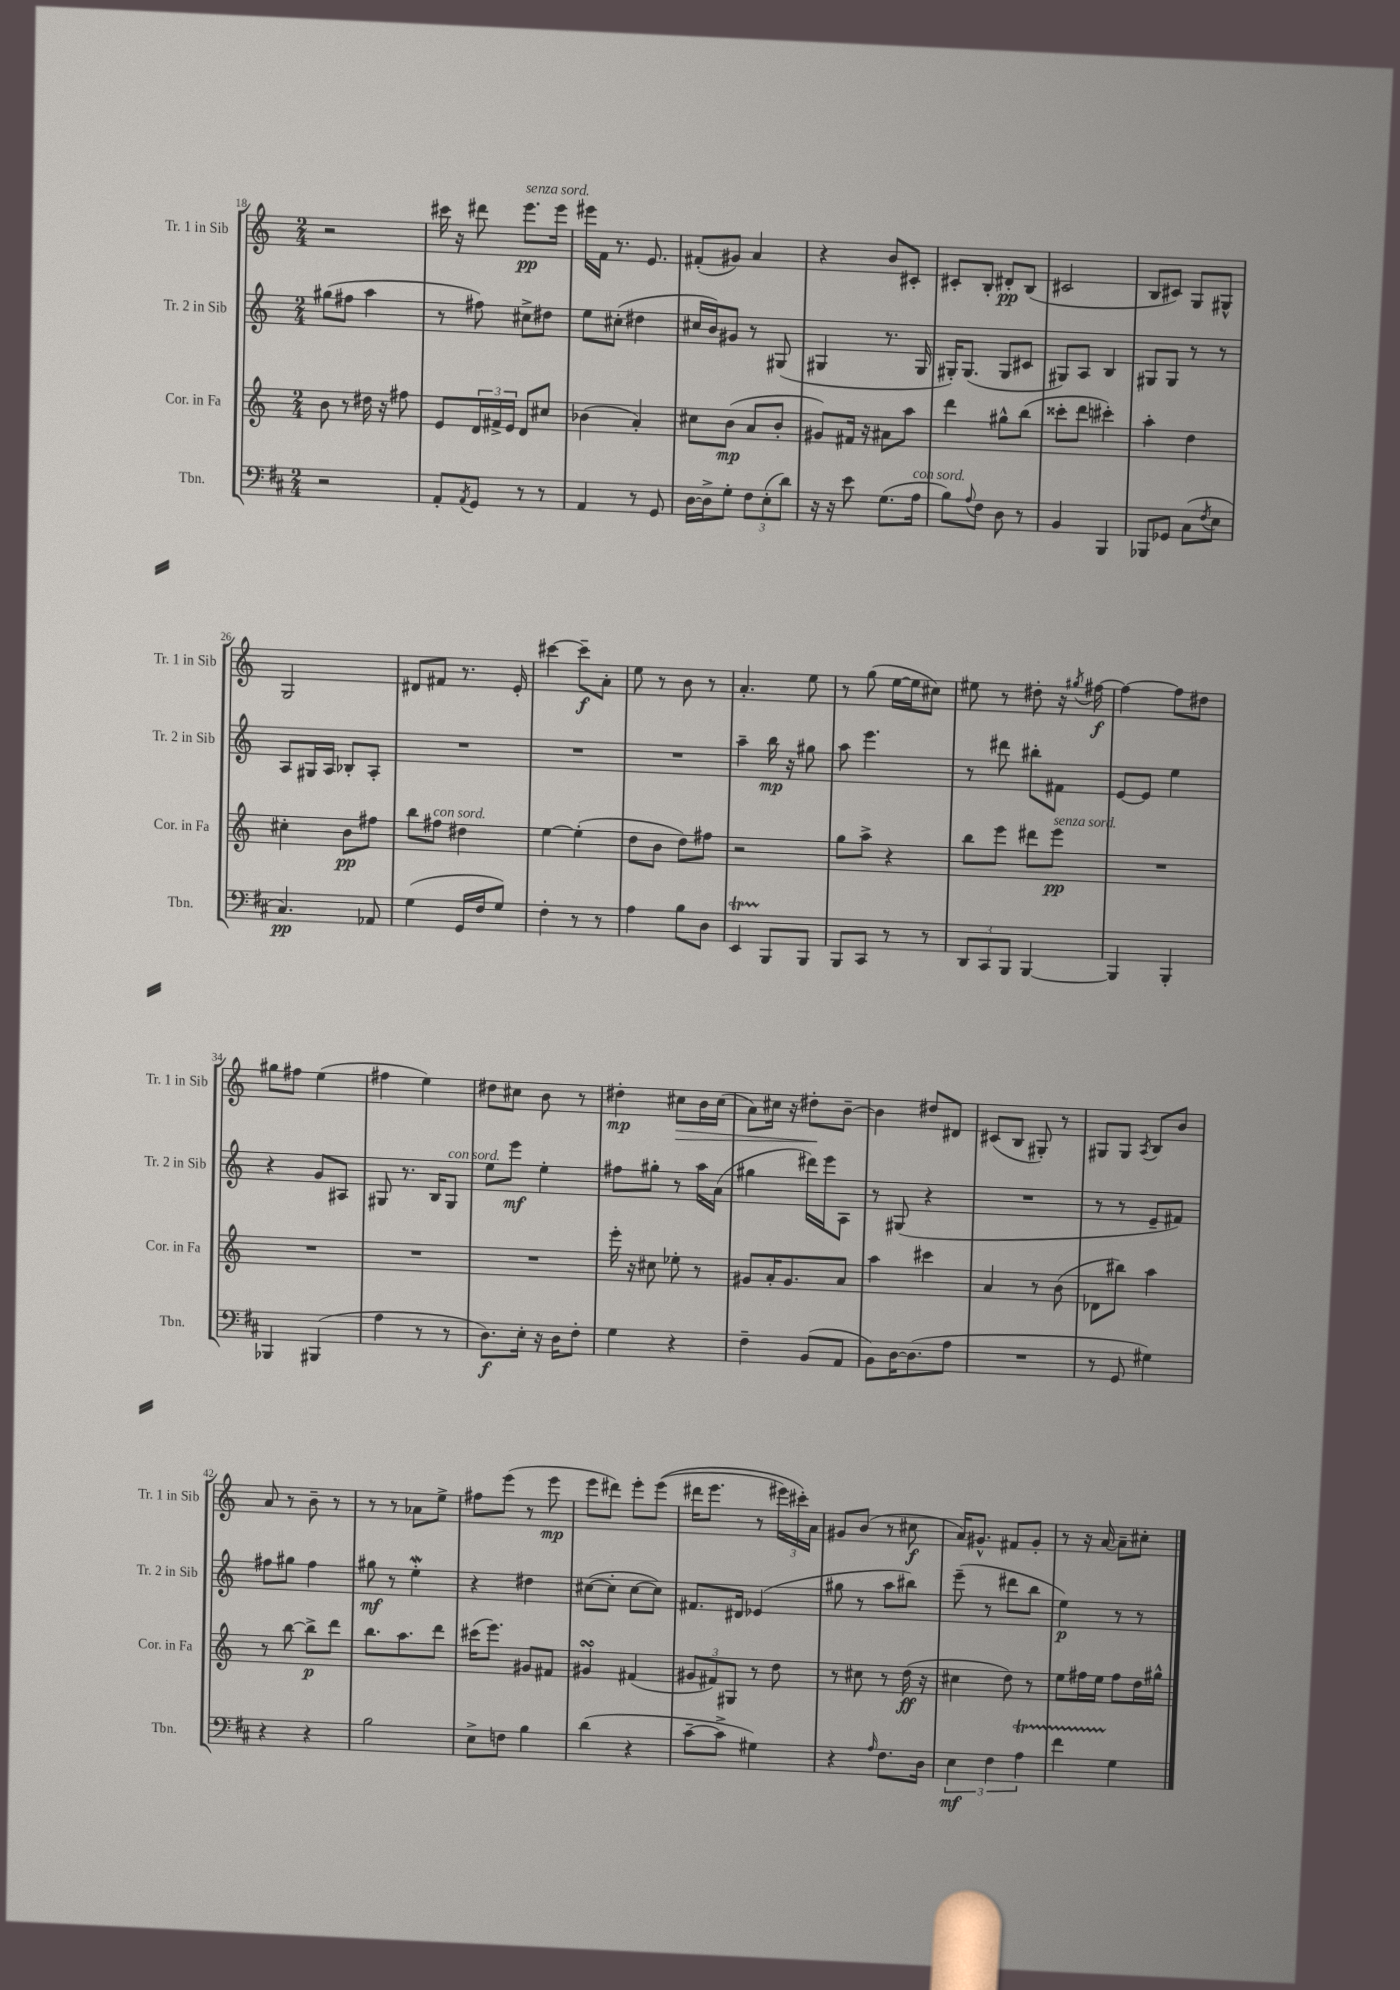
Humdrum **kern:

**kern	**dynam	**kern	**dynam	**kern	**dynam	**kern	**dynam
*part4	*part4	*part3	*part3	*part2	*part2	*part1	*part1
*staff4	*staff4	*staff3	*staff3	*staff2	*staff2	*staff1	*staff1
*I"Tbn.	*	*I"Cor. in Fa	*	*I"Tr. 2 in Sib	*	*I"Tr. 1 in Sib	*
*I'Tbn.	*	*I'Cor. in Fa	*	*I'Tr. 2 in Sib	*	*I'Tr. 1 in Sib	*
*clefF4	*	*clefG2	*	*clefG2	*	*clefG2	*
*k[f#c#]	*	*k[]	*	*k[]	*	*k[]	*
*M2/4	*	*M2/4	*	*M2/4	*	*M2/4	*
=18	=18	=18	=18	=18	=18	=18	=18
2r	.	8b\	.	(8gg#X\L	.	2r	.
.	.	8r	.	8ff#X\J	.	.	.
.	.	16dd#X\	.	4aa\	.	.	.
.	.	16r	.	.	.	.	.
.	.	8ff#X\	.	.	.	.	.
=19	=19	=19	=19	=19	=19	=19	=19
8AA'/L	.	8e/L	.	8r	.	16ccc#X\	.
.	.	.	.	.	.	16r	.
8qAA/	.	.	.	.	.	.	.
8GG/J	.	24d/L	.	8ff#X\)	.	8ddd#X\	.
.	.	24f#X^/	.	.	.	.	.
.	.	24e/JJ	.	.	.	.	.
!	!	!	!	!	!	!LO:TX:a:i:t=senza sord.	!
8r	.	8d/L	.	8cc#X^\L	.	8.eee\L	pp
8r	.	8cc#X/J	.	8dd#X\J	.	.	.
.	.	.	.	.	.	16eee\Jk	.
=20	=20	=20	=20	=20	=20	=20	=20
4AA/	.	(4b-X\	.	8ee\L	.	16eee#X\LL	.
.	.	.	.	.	.	16f\JJ	.
.	.	.	.	(8cc#X'\J	.	8.r	.
8r	.	4a'/)	.	4dd#X\	.	.	.
.	.	.	.	.	.	8.e/	.
8GG/	.	.	.	.	.	.	.
=21	=21	=21	=21	=21	=21	=21	=21
[16D\LL	.	8cc#X\L	.	16cc#X/LL	.	(8f#X'/L	.
16D^\J]	.	.	.	16b/J)	.	.	.
8G'\J	.	(8b\J	mp	8g#X/J	.	8g#X/J)	.
12F#\L	.	8a/L	.	8r	.	4a/	.
(12E'\	.	.	.	.	.	.	.
.	.	8b'/J	.	(8G#X/	.	.	.
12d\J)	.	.	.	.	.	.	.
=22	=22	=22	=22	=22	=22	=22	=22
16r	.	8g#X/L)	.	4G#X/	.	4r	.
16r	.	.	.	.	.	.	.
8e\	.	16f#X/Jk	.	.	.	.	.
.	.	16r	.	.	.	.	.
(8.G\L	.	8a#X\L	.	8.r	.	8b/L	.
.	.	8aa\J	.	.	.	8c#X'/J	.
!LO:TX:a:i:t=con sord.	!	!	!	!	!	!	!
16A\Jk	.	.	.	16G#/	.	.	.
=23	=23	=23	=23	=23	=23	=23	=23
8B\L)	.	4ddd\	.	16G#X'/KL)	.	8c#X'/L	.
.	.	.	.	(8.G#/J	.	.	.
8qqA/	.	.	.	.	.	.	.
8F#\J	.	.	.	.	.	8B'/J	.
8D\	.	8gg#X^^\L	.	8G#/L	.	8d#X'/L	pp
8r	.	(8bb\J	.	8c#X/J	.	(8B/J	.
=24	=24	=24	=24	=24	=24	=24	=24
4BB/	.	8ccc##X'\L	.	8G#X/L)	.	2c#X/	.
.	.	8ddd\J	.	8A/J	.	.	.
4BBB/	.	4ccc#X'\)	.	4B/	.	.	.
=25	=25	=25	=25	=25	=25	=25	=25
8BBB-X/L	.	4aa'\	.	8G#X/L	.	8B/L	.
8GG-X/J	.	.	.	8G#/J	.	8c#X/J)	.
(8C#\L	.	4dd\	.	8r	.	8G/L	.
8qF#/	.	.	.	.	.	.	.
8E\J	.	.	.	8r	.	8G#X^^/J	.
!!LO:LB:g=z
=26	=26	=26	=26	=26	=26	=26	=26
4.C#/)	pp	4cc#X'\	.	8A/L	.	2G/	.
.	.	.	.	16G#X/L	.	.	.
.	.	.	.	16A/JJ	.	.	.
.	.	8b\L	pp	8B-X'/L	.	.	.
8AA-X/	.	8ff#X\J	.	8A'/J	.	.	.
=27	=27	=27	=27	=27	=27	=27	=27
(4G\	.	8bb\L	.	2r	.	8d#X/L	.
!	!	!LO:TX:a:i:t=con sord.	!	!	!	!	!
.	.	8ff#X\J	.	.	.	8f#X/J	.
16GG/LL	.	4dd#X\	.	.	.	8.r	.
16F#/J	.	.	.	.	.	.	.
8G/J)	.	.	.	.	.	.	.
.	.	.	.	.	.	16e'/	.
=28	=28	=28	=28	=28	=28	=28	=28
4F#'\	.	[4ee\	.	2r	.	[4ccc#X\	.
8r	.	(4ee'\]	.	.	.	8ccc#~\L]	f
8r	.	.	.	.	.	8a'\J	.
=29	=29	=29	=29	=29	=29	=29	=29
4A\	.	8dd\L	.	2r	.	8ee\	.
.	.	8b\J	.	.	.	8r	.
8B\L	.	8dd\L)	.	.	.	8b\	.
8D\J	.	8ff#X\J	.	.	.	8r	.
=30	=30	=30	=30	=30	=30	=30	=30
4EET/	.	2r	.	4aa~\	.	4.a'/	.
8BBB/L	.	.	.	16bb\	mp	.	.
.	.	.	.	16r	.	.	.
8BBB/J	.	.	.	8gg#X\	.	8ee\	.
=31	=31	=31	=31	=31	=31	=31	=31
8BBB/L	.	8gg\L	.	8aa\	.	8r	.
8CC#/J	.	8aa^\J	.	4.eee\	.	(8gg\	.
8r	.	4r	.	.	.	[16ee\LL	.
.	.	.	.	.	.	16ee\J]	.
8r	.	.	.	.	.	8cc#X\J)	.
=32	=32	=32	=32	=32	=32	=32	=32
12DD/L	.	8bb\L	.	8r	.	8ee#X\	.
12CC#/	.	.	.	.	.	.	.
.	.	8eee\J	.	8ddd#X\	.	8r	.
12BBB/J	.	.	.	.	.	.	.
[4BBB/	.	8ddd#X\L	.	8bb#X'\L	.	8dd#X'\	.
!	!	!LO:TX:a:i:t=senza sord.	!	!	!	!	!
.	.	8eee\J	pp	8f#X\J	.	16r	.
.	.	.	.	.	.	8qgg#X/	.
.	.	.	.	.	.	[16ff#X\	f
=33	=33	=33	=33	=33	=33	=33	=33
4BBB/]	.	2r	.	[8e/L	.	4ff#\_	.
.	.	.	.	8e/J]	.	.	.
4BBB'/	.	.	.	4ee\	.	8ff#\L]	.
.	.	.	.	.	.	8dd#X\J	.
!!LO:LB:g=z
=34	=34	=34	=34	=34	=34	=34	=34
4BBB-X/	.	2r	.	4r	.	8gg#X\L	.
.	.	.	.	.	.	8ff#X\J	.
(4BBB#X/	.	.	.	8g/L	.	(4ee\	.
.	.	.	.	8A#X/J	.	.	.
=35	=35	=35	=35	=35	=35	=35	=35
4A\	.	2r	.	8G#X/	.	4ff#X\	.
.	.	.	.	8.r	.	.	.
8r	.	.	.	.	.	4ee\)	.
.	.	.	.	16B/KL	.	.	.
!	!	!	!	!LO:TX:a:i:t=con sord.	!	!	!
8r	.	.	.	8G#/J	.	.	.
=36	=36	=36	=36	=36	=36	=36	=36
8.D\L)	f	2r	.	8ee\L	.	8dd#X\L	.
.	.	.	.	8eee\J	mf	8cc#X\J	.
16E'\Jk	.	.	.	.	.	.	.
16r	.	.	.	4ee'\	.	8b\	.
16D\KL	.	.	.	.	.	.	.
8F#'\J	.	.	.	.	.	8r	.
=37	=37	=37	=37	=37	=37	=37	=37
4G\	.	16eee'\	.	8ff#X\L	.	4dd#X'\	mp
.	.	16r	.	.	.	.	.
.	.	8cc#X\	.	8gg#X'\J	.	.	.
!	!	!	!	!	!	!	!LO:HP:b
4r	.	8ee-X'\	.	8r	.	8cc#X\L	>
.	.	8r	.	16aa\LL	.	16b\L	.
.	.	.	.	(16a\JJ	.	(16cc#\JJ	.
=38	=38	=38	=38	=38	=38	=38	=38
4F#~\	.	8g#X/L	.	4gg#X\	.	8a\L)	.
.	.	16a'/K	.	.	.	16cc#X\Jk	.
.	.	8.g#/	.	.	.	16r	.
(8BB/L	.	.	.	16ddd#X\LL)	.	8dd#X'\L	.
.	.	.	.	16eee\J	.	.	.
8AA/J	.	8a/J	.	8A\J	.	[8b~\J	]
=39	=39	=39	=39	=39	=39	=39	=39
8BB\L)	.	4aa\	.	8r	.	4b\]	.
[16D\K	.	.	.	(8G#X/	.	.	.
(8.D\]	.	.	.	.	.	.	.
.	.	4ccc#X\	.	4r	.	8dd#X/L	.
8A\J	.	.	.	.	.	8d#X/J	.
=40	=40	=40	=40	=40	=40	=40	=40
2r	.	4a/	.	2r	.	(8c#X/L	.
.	.	.	.	.	.	8B/J	.
.	.	8r	.	.	.	8G#X'/)	.
.	.	(8b\	.	.	.	8r	.
=41	=41	=41	=41	=41	=41	=41	=41
8r	.	8d-X\L	.	8r	.	8G#X/L	.
8GG/	.	8bb#X\J)	.	8r	.	8G#/J	.
.	.	.	.	.	.	8qA/	.
4G#X\)	.	4aa\	.	8e~/L	.	8B/L	.
.	.	.	.	8f#X/J)	.	8b/J	.
!!LO:LB:g=z
=42	=42	=42	=42	=42	=42	=42	=42
4r	.	8r	.	8ff#X\L	.	8a/	.
.	.	[8bb\	.	8gg#X\J	.	8r	.
4r	.	8bb^\L]	p	4ff#\	.	8b~\	.
.	.	8ddd\J	.	.	.	8r	.
=43	=43	=43	=43	=43	=43	=43	=43
2B\	.	8.bb\L	.	8gg#X\	mf	8r	.
.	.	.	.	8r	.	8r	.
.	.	8.aa\	.	.	.	.	.
.	.	.	.	4eeW'\	.	8a-X\L	.
.	.	8ddd\J	.	.	.	8ee^\J	.
=44	=44	=44	=44	=44	=44	=44	=44
8E^\L	.	(16ccc#X\KL	.	4r	.	8ff#X\L	.
.	.	8.eee\J)	.	.	.	.	.
8Fn\J	.	.	.	.	.	(8eee\J	.
4B\	.	8g#X/L	.	4dd#X\	.	8r	.
.	.	8f#X/J	.	.	.	8eee\	mp
=45	=45	=45	=45	=45	=45	=45	=45
(4d\	.	4g#XsSsS/	.	([8cc#X\L	.	8eee\L	.
.	.	.	.	8cc#'\J]	.	8ddd#X\J)	.
4r	.	(4f#X/	.	[8cc#\L	.	8eee'\L	.
.	.	.	.	8cc#\J])	.	((8eee\J	.
=46	=46	=46	=46	=46	=46	=46	=46
[8c#~\L	.	12g#X/L	.	8.f#X/L	.	16ddd#X\KL	.
.	.	.	.	.	.	8.eee\J	.
.	.	12f#X/)	.	.	.	.	.
8c#^\J]	.	.	.	.	.	.	.
.	.	12G#X/J	.	.	.	.	.
.	.	.	.	16d#X/Jk	.	.	.
4G#X\)	.	8r	.	(4e-X/	.	8r	.
.	.	8dd\	.	.	.	24eee#X\LL)	.
.	.	.	.	.	.	24ccc#X'\)	.
.	.	.	.	.	.	24a\JJ	.
=47	=47	=47	=47	=47	=47	=47	=47
4r	.	8r	.	8gg#X\	.	8g#X/L	.
.	.	8cc#X\	.	8r	.	(8b/J	.
16qqA/	.	.	.	.	.	.	.
8.F#\L	.	8r	.	8aa\L	.	8r	.
.	.	(16dd\	ff	8bb#X\J)	.	8cc#X\	f
16D\Jk	.	16r	.	.	.	.	.
=48	=48	=48	=48	=48	=48	=48	=48
6E\	mf	4cc#X\	.	(8eee~\	.	16a/KL)	.
.	.	.	.	.	.	8.g#X^^/J	.
.	.	.	.	8r	.	.	.
6F#\	.	.	.	.	.	.	.
.	.	8dd\)	.	8ddd#X\L	.	8f#X/L	.
6AT\	.	.	.	.	.	.	.
.	.	8r	.	8bb\J	.	8g#'/J	.
=49	=49	=49	=49	=49	=49	=49	=49
4f#TTT\	.	8ee\L	.	4ee\)	p	8r	.
.	.	16ff#X\L	.	.	.	16r	.
.	.	16ee\JJ	.	.	.	[16a/	.
4G\	.	8ff#\L	.	8r	.	8a~\L]	.
.	.	16dd\L	.	8r	.	8cc#X'\J	.
.	.	16gg#X^^\JJ	.	.	.	.	.
==	==	==	==	==	==	==	==
*-	*-	*-	*-	*-	*-	*-	*-
